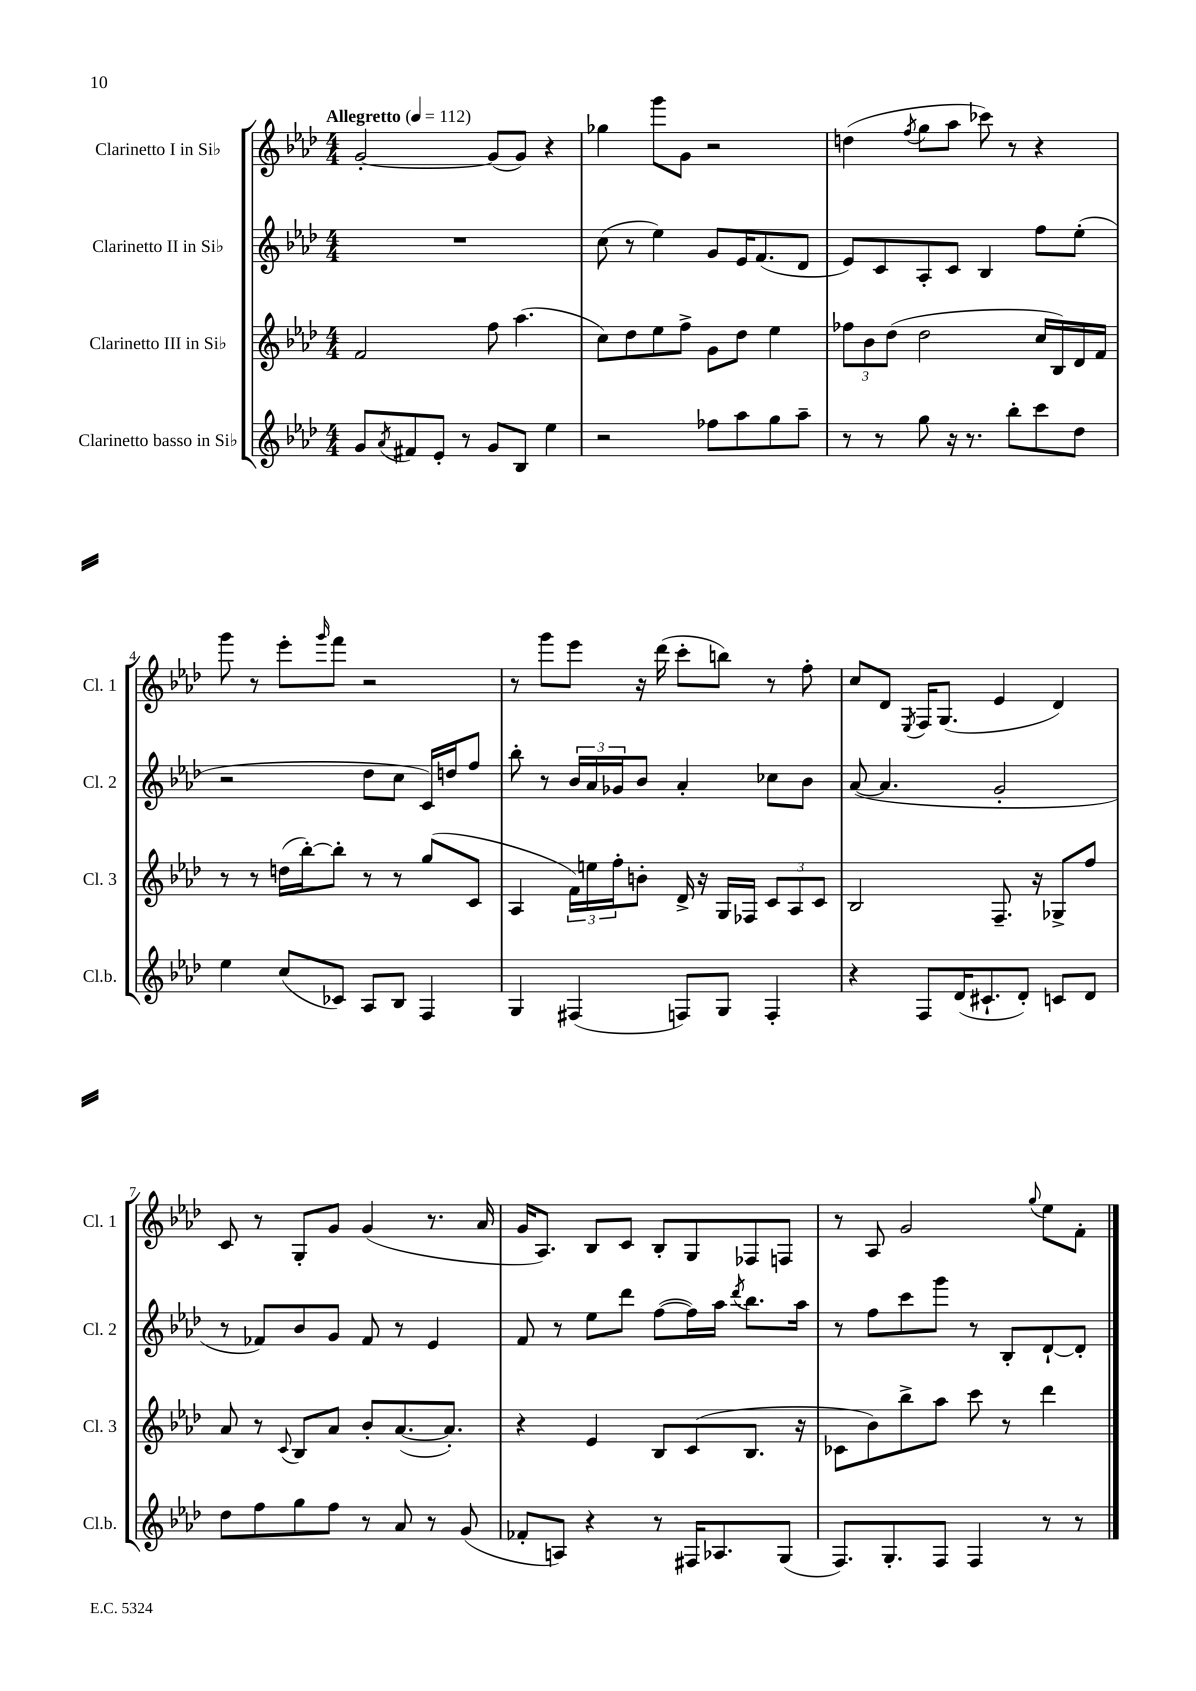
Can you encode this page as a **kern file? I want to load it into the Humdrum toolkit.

**kern	**kern	**kern	**kern
*staff4	*staff3	*staff2	*staff1
*clefG2	*clefG2	*clefG2	*clefG2
*k[b-e-a-d-]	*k[b-e-a-d-]	*k[b-e-a-d-]	*k[b-e-a-d-]
*M4/4	*M4/4	*M4/4	*M4/4
*MM112	*MM112	*MM112	*MM112
8g	2f	1r	[2g'
8qa-	.	.	.
8f#	.	.	.
8e-'	.	.	.
8r	.	.	.
8g	8ff	.	(8g]
8B-	(4.aa-	.	8g)
4ee-	.	.	4r
=	=	=	=
2r	8cc)	(8cc	4gg-
.	8dd-	8r	.
.	8ee-	4ee-)	8ggg
.	8ff^	.	8g
8ff-	8g	8g	2r
8aa-	8dd-	16e-	.
.	.	(8.f	.
8gg	4ee-	.	.
8aa-~	.	8d-	.
=	=	=	=
8r	12ff-	8e-)	(4dd
.	12b-	.	.
8r	.	8c	.
.	(12dd-	.	.
.	.	.	8qff
8gg	2dd-	8A-'	8gg
16r	.	8c	8aa-
8.r	.	.	.
.	.	4B-	8ccc-)
8bb-'	.	.	8r
8ccc	16cc	8ff	4r
.	16B-)	.	.
8dd-	16d-	(8ee-'	.
.	16f	.	.
=	=	=	=
4ee-	8r	2r	8ggg
.	8r	.	8r
(8cc	(16dd	.	8eee-'
.	[16bb-')	.	.
.	.	.	16qqggg
8c-)	8bb-']	.	8fff
8A-	8r	8dd-	2r
8B-	8r	8cc	.
4F	(8gg	16c)	.
.	.	16dd	.
.	8c	8ff	.
=	=	=	=
4G	4A-	8bb-'	8r
.	.	8r	8ggg
(4F#	24f)	24b-	8eee-
.	24ee	24a-	.
.	24ff'	24g-	.
.	8b'	8b-	16r
.	.	.	(16ddd-
8F)	16d-^	4a-'	8ccc'
.	16r	.	.
8G	16G	.	8bb)
.	16F-	.	.
4F'	12c	8cc-	8r
.	12A-	.	.
.	.	8b-	8ff'
.	12c	.	.
=	=	=	=
4r	2B-	([8a-	8cc
.	.	4.a-]	8d-
.	.	.	8qE-
8F	.	.	16F
.	.	.	(8.G
(16d-	.	.	.
8.c#`	.	.	.
.	8.F~	2g'	4e-
8d-')	.	.	.
.	16r	.	.
8c	8G-^	.	4d-)
8d-	8ff	.	.
=	=	=	=
8dd-	8a-	8r	8c
8ff	8r	8f-)	8r
.	8qqc	.	.
8gg	8B-	8b-	8G'
8ff	8a-	8g	8g
8r	8b-'	8f-	(4g
8a-	([8.a-	8r	.
8r	.	4e-	8.r
.	8.a-'])	.	.
(8g	.	.	.
.	.	.	16a-
=	=	=	=
8f-'	4r	8f	16g
.	.	.	8.A-)
8A)	.	8r	.
4r	4e-	8ee-	8B-
.	.	8ddd-	8c
8r	8B-	([8ff	8B-'
16F#	(8c	16ff])	8G
8.A-	.	16aa-	.
.	.	8qddd-	.
.	8.B-	8.bb-	8F-
(8G	.	.	8F
.	16r	16aa-	.
=	=	=	=
8.F)	8c-	8r	8r
.	8b-)	8ff	8A-
8.G'	.	.	.
.	8bb-^	8ccc	2g
8F	8aa-	8ggg	.
4F	8ccc	8r	.
.	8r	8B-'	.
.	.	.	8qqgg
8r	4ddd-	[8d-`	8ee-
8r	.	8d-']	8f'
==	==	==	==
*-	*-	*-	*-
